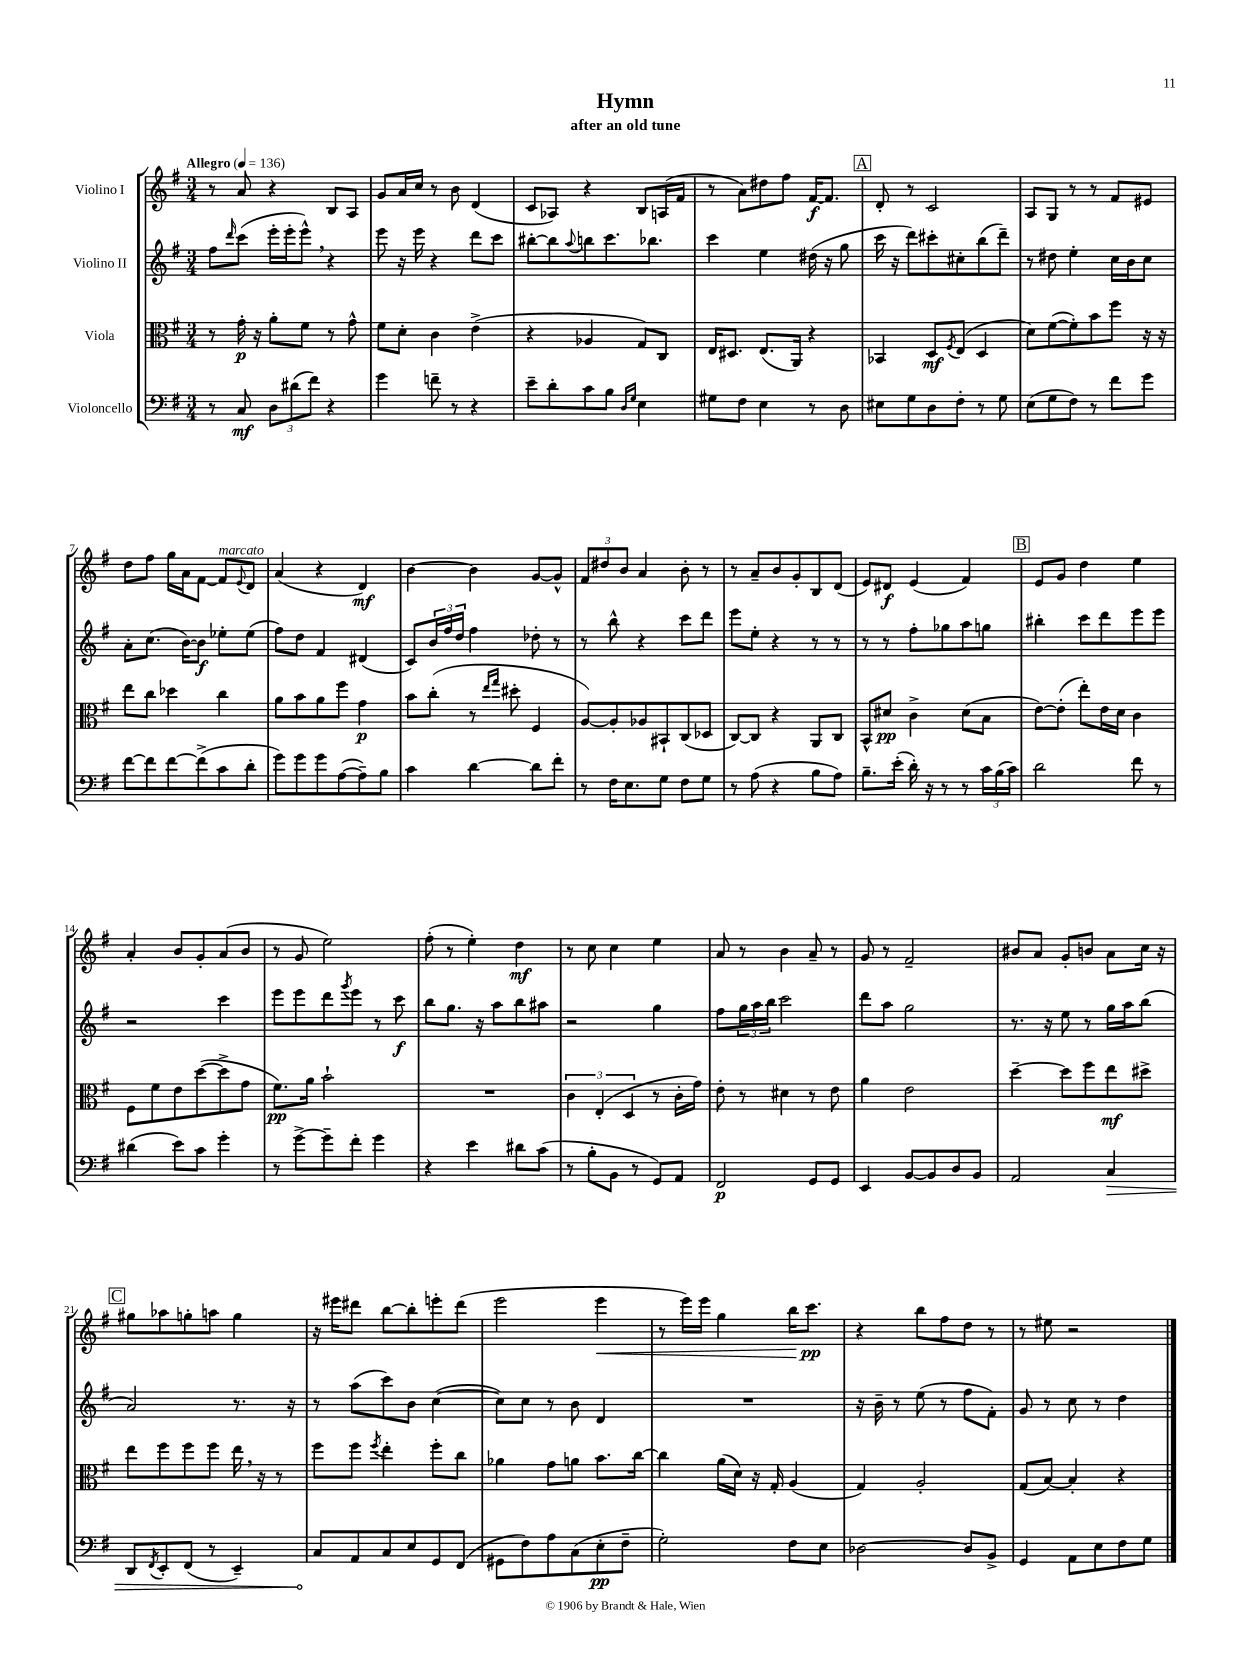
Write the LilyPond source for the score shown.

\header { title = "Hymn" subtitle = "after an old tune" }
<<
\new StaffGroup <<
\new Staff = "s0" \with { instrumentName = "Violino I" } {
    \clef treble \key g \major \numericTimeSignature \time 3/4 \tempo "Allegro" 4 = 136
    r8 a'8 r4 b8 a8 |
    g'8 a'16 c''16 r8 b'8 d'4( |
    c'8 aes8) r4 b8 a16( fis'16 |
    r8 a'8) dis''8 fis''8 fis'16~\f fis'8. |
    \mark \markup { \box "A" } d'8-. r8 c'2 |
    a8 g8 r8 r8 fis'8 eis'8 |
    d''8 fis''8 g''16 a'16 fis'8~ fis'8^\markup { \italic "marcato" } \appoggiatura { e'8 } d'8 |
    a'4( r4 d'4\mf) |
    b'4~ b'4 g'8~ g'8-^ |
    \tuplet 3/2 { fis'8 dis''8 b'8 } a'4 b'8-. r8 |
    r8 a'8-- b'8 g'8-. b8 d'8( |
    e'8) dis'8\f e'4( fis'4) |
    \mark \markup { \box "B" } e'8 g'8 d''4 e''4 |
    a'4-. b'8 g'8-. a'8( b'8 |
    r8 g'8 e''2) |
    fis''8-.( r8 e''4-.) d''4\mf |
    r8 c''8 c''4 e''4 |
    a'8 r8 b'4 a'8-- r8 |
    g'8 r8 fis'2-- |
    bis'8 a'8 g'8-. b'8 a'8 c''16 r16 |
    \mark \markup { \box "C" } gis''8 aes''8 g''8-. a''8 g''4 |
    r16 eis'''16 dis'''8 b''8~ b''8-. e'''8-. dis'''8( |
    e'''2 e'''4\< |
    r8 e'''16) e'''16 g''4 b''16 c'''8.\pp\! |
    r4 b''8 fis''8 d''8 r8 |
    r8 eis''8 r2 \bar "|." |
}
\new Staff = "s1" \with { instrumentName = "Violino II" } {
    \clef treble \key g \major \numericTimeSignature \time 3/4
    fis''8 \grace { d'''16 } c'''8( e'''16-. e'''16-. e'''8-^) \breathe r4 |
    e'''8 r16 e'''16 r4 d'''8 c'''8 |
    bis''8~-. bis''8 \appoggiatura { a''8 } b''8 c'''8. bes''8. |
    c'''4 e''4 dis''16( r16 g''8 |
    \mark \markup { \box "A" } c'''16 r16 d'''8) cis'''8-. cis''8-. b''8( d'''8--) |
    r8 dis''8 e''4-. c''16 b'16 c''8 |
    a'8-. c''8.( b'16~) b'8\f ees''8-. ees''8( |
    fis''8) d''8 fis'4 dis'4( |
    c'8) \tuplet 3/2 { b'16 fis''16 d''16 } fis''4 des''8-. r8 |
    r8 b''8-^ r4 c'''8 d'''8 |
    e'''8 e''8-. r4 r8 r8 |
    r8 r8 fis''8-. ges''8 a''8 g''8 |
    \mark \markup { \box "B" } bis''4-. c'''8 d'''8 e'''8 e'''8 |
    r2 c'''4 |
    e'''8 e'''8 d'''8 \acciaccatura { g'''8 } e'''8 r8 c'''8\f |
    b''8 g''8. r16 a''8 b''8 ais''8 |
    r2 g''4 |
    fis''8 \tuplet 3/2 { g''16 a''16 b''16 } c'''2 |
    d'''8 a''8 g''2 |
    r8. r16 e''8 r8 g''16 a''16 b''8( |
    \mark \markup { \box "C" } a'2) r8. r16 |
    r8 a''8( c'''8) b'8 c''4~( |
    c''8) c''8 r8 b'8 d'4 |
    R2. |
    r16 b'16-- r8 e''8( r8 fis''8 fis'8-.) |
    g'8 r8 c''8 r8 d''4 \bar "|." |
}
\new Staff = "s2" \with { instrumentName = "Viola" } {
    \clef alto \key g \major \numericTimeSignature \time 3/4
    r8 g'16-.\p r16 a'8-. fis'8 r8 g'8-^ |
    fis'8 d'8-. c'4 e'4->( |
    r4 aes4 g8) c8 |
    e16 dis8. e8.( a,16) r4 |
    \mark \markup { \box "A" } bes,4 d8\mf \acciaccatura { fis8 } e8( d4 |
    d'8) fis'8~( fis'8-.) b'8 fis''8 r16 r16 |
    e''8 c''8 des''4 c''4 |
    a'8 b'8 a'8 fis''8 g'4\p |
    b'8 c''8-.( r8 \grace { e''16 g''16 } dis''8-. fis4 |
    a8~) a8-. aes8 bis,8-! c8( des8 |
    c8~) c8 r4 a,8 c8 |
    b,8-^ dis'8\pp c'4-> dis'8( b8 |
    \mark \markup { \box "B" } e'8~) e'8-.( e''8-.) e'16 d'16 c'4 |
    fis8 fis'8 e'8 d''8~( d''8-> g'8 |
    fis'8.\pp) a'16 b'2-! |
    R2. |
    \tuplet 3/2 { c'4 e4-.( d4 } r8 c'16-. g'16) |
    e'8-. r8 dis'4 r8 e'8 |
    a'4 e'2 |
    d''4~-- d''8 fis''8 e''8\mf dis''8-> |
    \mark \markup { \box "C" } e''8 fis''8 fis''8 fis''8 e''16 \breathe r16 r8 |
    fis''8 fis''8 \acciaccatura { fis''8 } e''4-. fis''8-. c''8 |
    aes'4 g'8 a'8 b'8. c''16~ |
    c''4 a'16( d'16) r16 g16-. a4( |
    g4) a2-. |
    g8( b8~) b4-. r4 \bar "|." |
}
\new Staff = "s3" \with { instrumentName = "Violoncello" } {
    \clef bass \key g \major \numericTimeSignature \time 3/4
    r8 c8\mf \tuplet 3/2 { d8 dis'8( fis'8) } r4 |
    g'4 f'8-- r8 r4 |
    e'8-- d'8-. c'8 b8 \grace { d16 g16 } e4 |
    gis8 fis8 e4 r8 d8 |
    \mark \markup { \box "A" } eis8 g8 d8 fis8-. r8 g8 |
    e8( g8 fis8) r8 fis'8 g'8 |
    fis'8~ fis'8 fis'8~ fis'8->( c'8 d'8-. |
    g'8) g'8 g'8 a8~( a8--) b8 |
    c'4 d'4~ d'8 fis'8-. |
    r8 fis16 e8. g8 fis8 g8 |
    r8 a8( r4 b8 a8) |
    b8.-- e'16-.( d'16-.) r16 r8 r8 \tuplet 3/2 { c'16 b16( c'16) } |
    \mark \markup { \box "B" } d'2 fis'8 r8 |
    dis'4( e'8) c'8 g'4-. |
    r8 g'8~-> g'8-- fis'8-. g'4 |
    r4 e'4 dis'8 c'8( |
    r8 b8-. b,8 r8 g,8) a,8 |
    fis,2\p g,8 g,8 |
    e,4 b,8~ b,8 d8 b,8 |
    a,2 \once \override Hairpin.circled-tip = ##t c4\> |
    \mark \markup { \box "C" } d,8 \acciaccatura { fis,8 } e,8-. fis,8( r8 e,4--) |
    c8\! a,8 c8 e8 g,8 fis,8( |
    gis,8 fis8) a8 c8( e8-.\pp fis8-- |
    g2-.) fis8 e8 |
    des2~ des8 b,8-> |
    g,4 a,8 e8 fis8 g8 \bar "|." |
}
>>
>>
